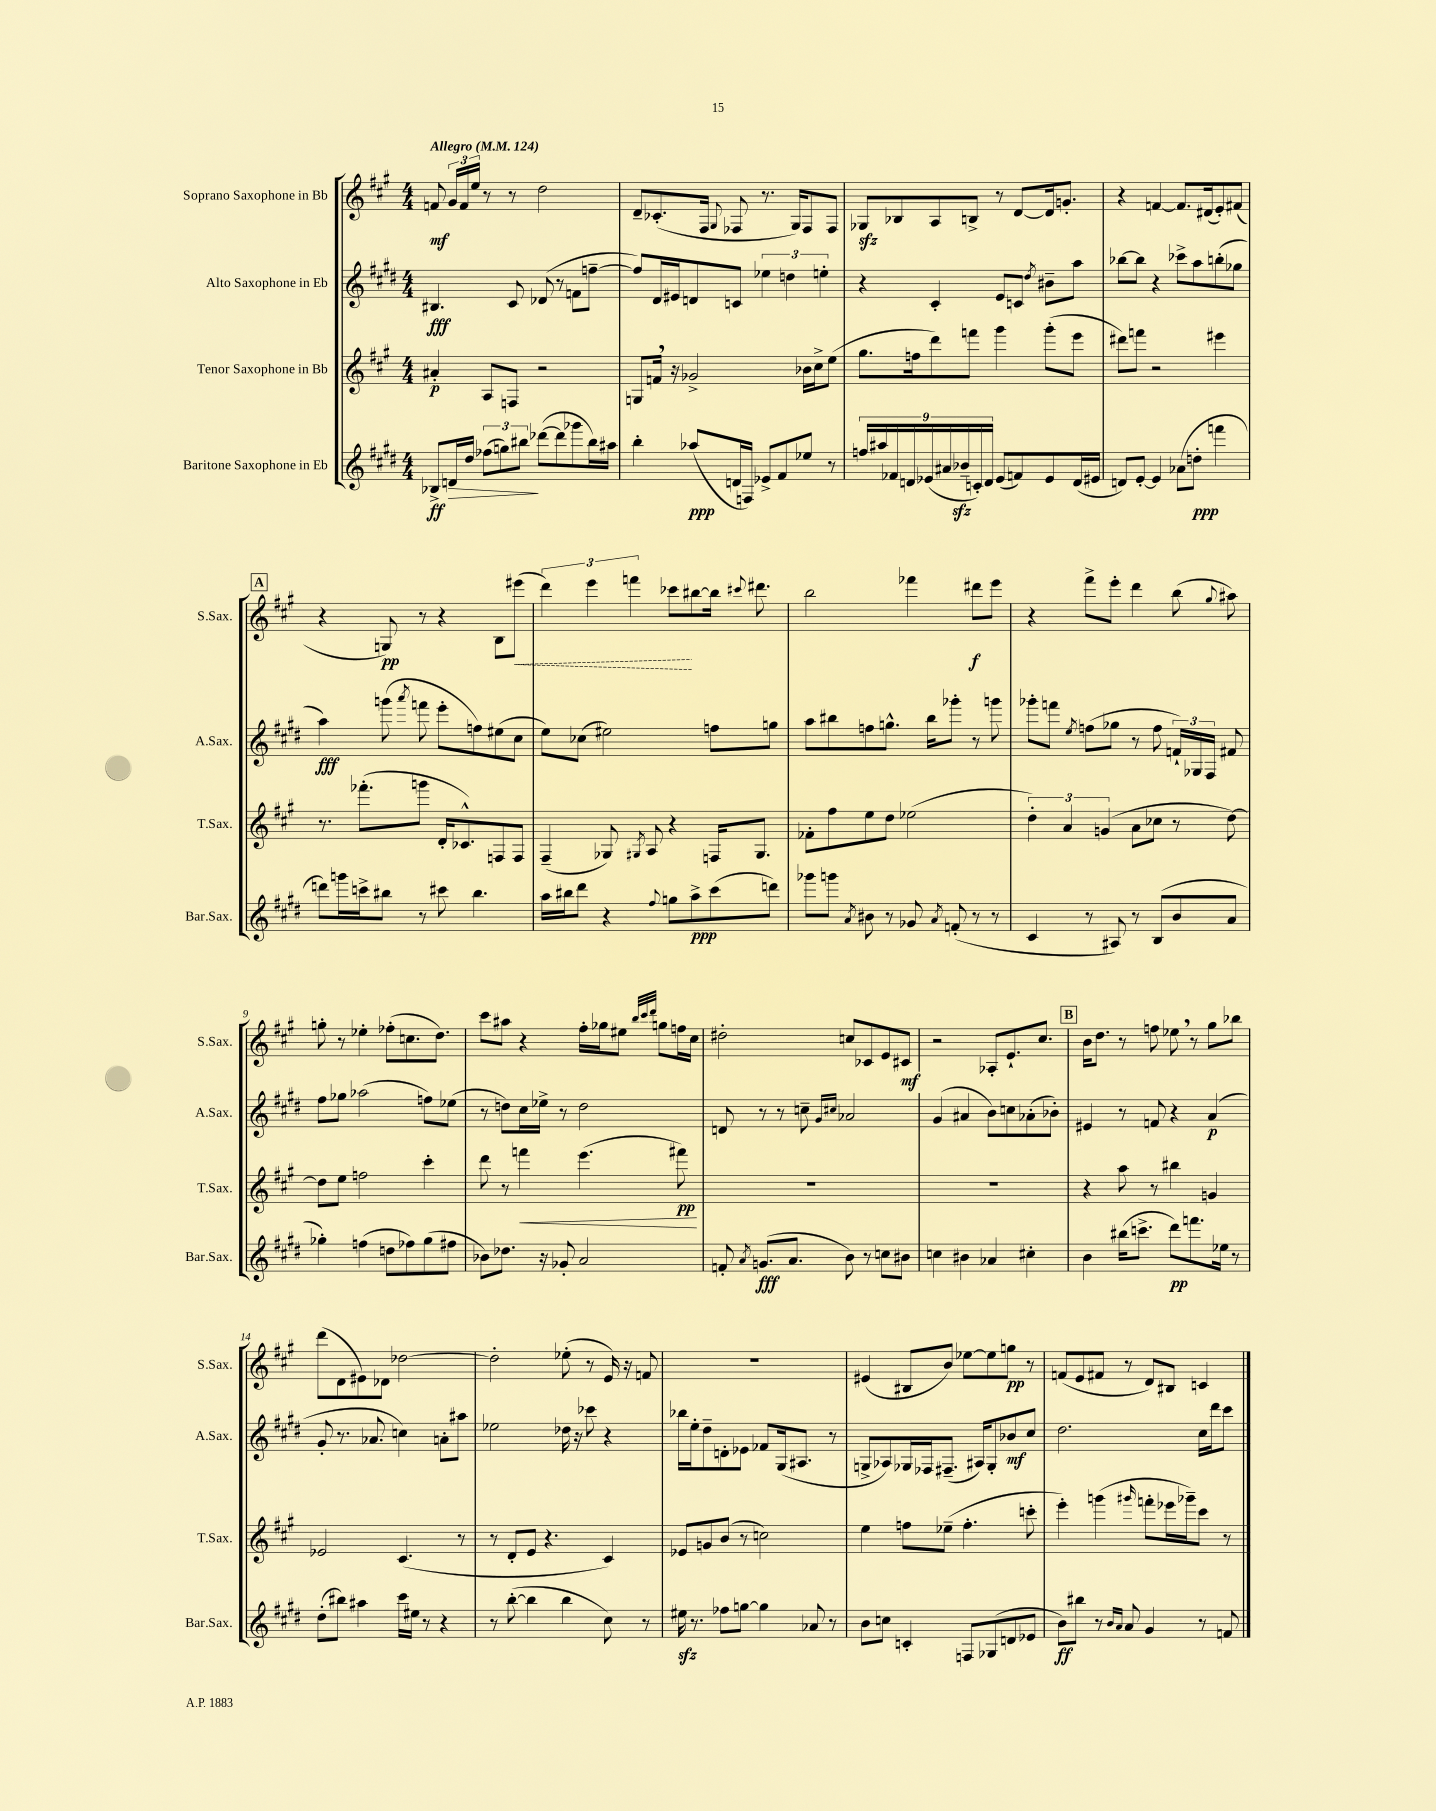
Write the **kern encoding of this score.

**kern	**dynam	**kern	**dynam	**kern	**dynam	**kern	**dynam
*part4	*part4	*part3	*part3	*part2	*part2	*part1	*part1
*staff4	*staff4	*staff3	*staff3	*staff2	*staff2	*staff1	*staff1
*I"Baritone Saxophone in Eb	*	*I"Tenor Saxophone in Bb	*	*I"Alto Saxophone in Eb	*	*I"Soprano Saxophone in Bb	*
*I'Bar.Sax.	*	*I'T.Sax.	*	*I'A.Sax.	*	*I'S.Sax.	*
*clefG2	*	*clefG2	*	*clefG2	*	*clefG2	*
*k[f#c#g#d#]	*	*k[f#c#g#]	*	*k[f#c#g#d#]	*	*k[f#c#g#]	*
*M4/4	*	*M4/4	*	*M4/4	*	*M4/4	*
*MM124	*	*MM124	*	*MM124	*	*MM124	*
=1	=1	=1	=1	=1	=1	=1	=1
!	!	!	!	!	!	!LO:TX:a:B:t=Allegro	!
8B-X^/L	ff	4a#X'/	p	4.B#X/	fff	8fn/	mf
!	!LO:HP:b	!	!	!	!	!	!
16dn/L	>	.	.	.	.	24g#/LL	.
.	.	.	.	.	.	24f/	.
16dd#/JJ	.	.	.	.	.	.	.
.	.	.	.	.	.	24ee/JJ	.
(12ff-X\L	.	8A/L	.	.	.	8r	.
12ggn\)	.	.	.	.	.	.	.
.	.	8Fn/J	.	8c#/	.	8r	.
12bb#X\J	.	.	.	.	.	.	.
([8ddd-X\L	]	2r	.	(8d-X/	.	2dd\	.
8ddd-\]	.	.	.	8r	.	.	.
8ggg-X\	.	.	.	8fn\L	.	.	.
16bb#\L)	.	.	.	[8ffn~\J	.	.	.
16aa#X\JJ	.	.	.	.	.	.	.
=2	=2	=2	=2	=2	=2	=2	=2
4bb'\	.	8Gn/L	.	8ff/L])	.	8d~/L	.
.	.	16fn,/Jk	.	16d#/L	.	(8.c-X'/	.
.	.	16r	.	16e#X/J	.	.	.
(8aa-X/L	ppp	2g-X^/	.	8dn/	.	.	.
.	.	.	.	.	.	16F#/Jk	.
.	.	.	.	.	.	8qqG#/	.
16dn/L	.	.	.	8cn/J	.	8F-X/	.
16Fn/JJ)	.	.	.	.	.	.	.
8e-X^/L	.	.	.	6ee-X\	.	8.r	.
8f#/	.	.	.	.	.	.	.
.	.	.	.	6ddn\	.	.	.
.	.	.	.	.	.	16G#/KL)	.
8ee-X/J	.	16b-X\LL	.	.	.	8F-/	.
.	.	16cc#^\J	.	.	.	.	.
.	.	.	.	6een'\	.	.	.
8r	.	(8ee\J	.	.	.	8F-/J	.
=3	=3	=3	=3	=3	=3	=3	=3
18ffn/LL	.	8.gg#\L	.	4r	.	8G-Xzz/L	.
18aa#X/	.	.	.	.	.	.	.
18f-X/	.	.	.	.	.	.	.
.	.	.	.	.	.	8B-X/	.
18dn/	.	.	.	.	.	.	.
.	.	16ffn\k	.	.	.	.	.
(18e-X/	.	.	.	.	.	.	.
.	.	8ddd\)	.	4c#'/	.	8A/	.
18a#X/	.	.	.	.	.	.	.
18b-Xzz~/	.	.	.	.	.	.	.
.	.	8fffn\J	.	.	.	8Bn^/J	.
18cn'/)	.	.	.	.	.	.	.
18d/JJ	.	.	.	.	.	.	.
(8e-/L	.	4ggg#\	.	8e/L	.	8r	.
8fn/)	.	.	.	8cn/J	.	[8d/L	.
.	.	.	.	8qdd#/	.	.	.
8e-/	.	(8ggg#'\L	.	8b#X~\L	.	16d/k]	.
.	.	.	.	.	.	8.gn'/J	.
(16d/L	.	8eee\J	.	8aa\J	.	.	.
16e#X/JJ	.	.	.	.	.	.	.
=4	=4	=4	=4	=4	=4	=4	=4
8dn/L)	.	8ddd#X\L)	.	[8bb-X\L	.	4r	.
[8e'/J	.	8fffn\J	.	8bb-\J]	.	.	.
4e/]	.	2r	.	4r	.	[4fn/	.
(8a-X\L	.	.	.	8ccc-X^\L	.	8.f/L]	.
8ddn'\J	ppp	.	.	8aa\	.	.	.
.	.	.	.	.	.	(16d#X/k	.
4fffn\	.	4eee#X\	.	(8bbn'\	.	8e'/)	.
.	.	.	.	8gg-X\J	.	(8f#X/J	.
!!LO:LB:g=z
!!LO:REH:place=s1:t=A
=5	=5	=5	=5	=5	=5	=5	=5
8dddn\L)	.	8.r	.	4aa\)	fff	4r	.
16gggn\L	.	.	.	.	.	.	.
16cccn^\J	.	(8.fff-X'\L	.	.	.	.	.
8bb#X\J	.	.	.	(8gggn\	.	8Gn/)	pp
.	.	.	.	8qaaa/	.	.	.
8r	.	8gggn\J	.	8fffn\	.	8r	.
8ccc#X\	.	16d'/KL	.	8eee'\L	.	4r	.
.	.	8.c-X^^/)	.	.	.	.	.
4.bb#\	.	.	.	8ffn\)	.	.	.
.	.	8Fn/	.	(8ee#X\	.	8B\L	.
!	!	!	!	!	!	!	!LO:HP:b
.	.	8F/J	.	8cc#\J	.	(8eee#X\J	<
=6	=6	=6	=6	=6	=6	=6	=6
16aa\LL	.	(4F#~/	.	8ee\L)	.	6ddd\)	.
16bb#X\J	.	.	.	.	.	.	.
8ddd#\J	.	.	.	(8cc-X\J	.	.	.
.	.	.	.	.	.	6eee\	.
4r	.	8G-X/)	.	2ee#X\)	.	.	.
.	.	.	.	.	.	6fffn\	.
.	.	8qG#X/	.	.	.	.	.
.	.	8A/	.	.	.	.	.
8qqff#/	.	.	.	.	.	.	.
8ggn\L	.	4r	.	.	.	8ccc-X\L	.
8aa^\	ppp	.	.	.	.	[8bb#X\	[
(8ccc#\	.	16Fn/KL	.	8ffn\L	.	16bb#\Jk]	.
.	.	.	.	.	.	8qqccc#X/	.
.	.	8.G#/J	.	.	.	8.ddd#X\	.
8dddn\J)	.	.	.	8ggn\J	.	.	.
=7	=7	=7	=7	=7	=7	=7	=7
8ggg-X\L	.	8f-X'\L	.	8aa\L	.	2bb\	.
8gggn\J	.	8ff#\	.	8bb#X\	.	.	.
8qa/	.	.	.	.	.	.	.
8b#X\	.	8ee\	.	8ffn\	.	.	.
8r	.	8dd\J	.	8.ggn^^\J	.	.	.
8g-X/	.	(2ee-X\	.	.	.	4fff-X\	.
.	.	.	.	16bb#\KL	.	.	.
8qa/	.	.	.	.	.	.	.
(8fn'/	.	.	.	8ggg-X'\J	.	.	.
8r	.	.	.	8r	.	8ddd#X\L	f
8r	.	.	.	8gggn\	.	8eee\J	.
=8	=8	=8	=8	=8	=8	=8	=8
4c#/	.	6dd'\)	.	8ggg-X'\L	.	4r	.
.	.	.	.	8fffn\J	.	.	.
.	.	6a/	.	.	.	.	.
.	.	.	.	8qee/	.	.	.
8r	.	.	.	(8ffn\L	.	8fff#^\L	.
.	.	(6gn/	.	.	.	.	.
8A#X/)	.	.	.	8gg-X\J	.	8eee'\J	.
8r	.	8a\L	.	8r	.	4ddd\	.
(8B/L	.	8cc-X\J	.	8ff\	.	.	.
8b/	.	8r	.	24fn`/LL)	.	(8bb\	.
.	.	.	.	24G-X/	.	.	.
.	.	.	.	24F#/JJ	.	.	.
.	.	.	.	.	.	8qqgg#/	.
8a/J	.	[8dd\)	.	8f#X/	.	8aa#X\)	.
!!LO:LB:g=z
=9	=9	=9	=9	=9	=9	=9	=9
4gg-X'\)	.	8dd\L]	.	8ff#\L	.	8ggn'\	.
.	.	8ee\J	.	8gg-X\J	.	8r	.
(4ffn\	.	2ffn\	.	(2aa-X\	.	4ee-X'\	.
8ddn\L	.	.	.	.	.	(8ff-X'\L	.
8ff-X\)	.	.	.	.	.	8.ccn\	.
(8gg-\	.	4ccc#'\	.	8ffn\L)	.	.	.
.	.	.	.	.	.	8.dd\J)	.
8ff#X\J	.	.	.	(8ee-X\J	.	.	.
=10	=10	=10	=10	=10	=10	=10	=10
8b-X\L)	.	8ddd\	.	8r	.	8ccc#\L	.
8.dd-X\J	.	8r	.	8ddn\L)	.	8aa#X\J	.
!	!	!	!LO:HP:b	!	!	!	!
.	.	4fffn\	<	16cc#\L	.	4r	.
16r	.	.	.	16ee-X^\JJ	.	.	.
8g-X'/	.	.	.	8r	.	.	.
2a/	.	(4.eee\	.	2dd\	.	16ff#'\LL	.
.	.	.	.	.	.	16gg-X\J	.
.	.	.	.	.	.	8ee#X\J	.
.	.	.	.	.	.	32qqbb/LLL	.
.	.	.	.	.	.	32qqccc#/	.
.	.	.	.	.	.	32qqddd/JJJ	.
.	.	.	.	.	.	8ggn\L	.
.	.	8fff#X\)	pp	.	.	16ffn\L	.
.	.	.	.	.	.	16cc#\JJ	.
.	.	.	[	.	.	.	.
=11	=11	=11	=11	=11	=11	=11	=11
8fn'/	.	1r	.	8dn/	.	2dd#X'\	.
8qa/	.	.	.	.	.	.	.
(8.gn/L	fff	.	.	8r	.	.	.
.	.	.	.	8r	.	.	.
8.a/J	.	.	.	.	.	.	.
.	.	.	.	8ccn~\	.	.	.
.	.	.	.	16qqg#/LL	.	.	.
.	.	.	.	16qqcc#X/JJ	.	.	.
8b\)	.	.	.	2a-X/	.	8ccn/L	.
8r	.	.	.	.	.	8c-X/	.
8ccn\L	.	.	.	.	.	8e/	.
8b#X\J	.	.	.	.	.	8c#X/J	mf
=12	=12	=12	=12	=12	=12	=12	=12
4ccn\	.	1r	.	(4g#/	.	2r	.
4b#X\	.	.	.	4a#X/	.	.	.
4a-X/	.	.	.	8b\L)	.	8A-X'/L	.
.	.	.	.	8ccn\	.	8.e`/	.
4cc#X'\	.	.	.	(8a-X'\	.	.	.
.	.	.	.	.	.	8.cc#/J	.
.	.	.	.	8b-X'\J)	.	.	.
!!LO:REH:place=s1:t=B
=13	=13	=13	=13	=13	=13	=13	=13
4b\	.	4r	.	4e#X/	.	16b\KL	.
.	.	.	.	.	.	8.dd\J	.
(16bb#X\KL	.	8aa\	.	8r	.	8r	.
8.cccn^\J	.	.	.	.	.	.	.
.	.	8r	.	8fn/	.	8ffn\	.
8ddd#\L)	pp	4bb#X\	.	4r	.	8ee-X,\	.
8.fffn\	.	.	.	.	.	8r	.
.	.	4gn/	.	(4a/	p	8gg#\L	.
16ee-X\Jk	.	.	.	.	.	.	.
8r	.	.	.	.	.	8bb-X\J	.
!!LO:LB:g=z
=14	=14	=14	=14	=14	=14	=14	=14
(8dd#'\L	.	2e-X/	.	8g#'/	.	(8ddd\L	.
8bb#X\J)	.	.	.	8.r	.	8d\	.
4aa#X\	.	.	.	.	.	8e#X\)	.
.	.	.	.	8.a-X/	.	.	.
.	.	.	.	.	.	8d-X\J	.
16ccc#\LL	.	(4.c#/	.	4ccn\)	.	[2dd-X\	.
16ee#X\JJ	.	.	.	.	.	.	.
8r	.	.	.	.	.	.	.
4r	.	.	.	8an'\L	.	.	.
.	.	8r	.	8aa#X\J	.	.	.
=15	=15	=15	=15	=15	=15	=15	=15
8r	.	8r	.	2ee-X\	.	2dd-'\]	.
([8bb'\	.	8d'/L	.	.	.	.	.
4bb\]	.	8e/J	.	.	.	.	.
.	.	4.r	.	.	.	.	.
4bb\	.	.	.	16dd-X\	.	(8ee-X'\	.
.	.	.	.	16r	.	.	.
.	.	.	.	8ccc-X\	.	8r	.
8cc#\)	.	4c#/)	.	4r	.	16e/)	.
.	.	.	.	.	.	16r	.
8r	.	.	.	.	.	8fn/	.
=16	=16	=16	=16	=16	=16	=16	=16
16ee#Xzz\	.	8e-X/L	.	16bb-X\LL	.	1r	.
8.r	.	.	.	16ee'\J	.	.	.
.	.	8gn/	.	8dd#~\	.	.	.
8ff-X\L	.	(8b/J	.	8dn'\	.	.	.
[8ggn\J	.	8r	.	8e-X\J	.	.	.
4gg\]	.	2ccn\)	.	8f-X/L	.	.	.
.	.	.	.	(16G#/k	.	.	.
.	.	.	.	8.A#X/J	.	.	.
8a-X/	.	.	.	.	.	.	.
8r	.	.	.	8r	.	.	.
=17	=17	=17	=17	=17	=17	=17	=17
8b\L	.	4ee\	.	8Gn^/L	.	(4e#X/	.
8ccn\J	.	.	.	8A-X/)	.	.	.
4cn'/	.	8ffn\L	.	16G-X/L	.	8B#X/L	.
.	.	.	.	16F-X/J	.	.	.
.	.	(8ee-X~\J	.	(8.F#X~/J	.	8b/J)	.
8Fn/L	.	4.ff'\	.	.	.	[8ee-X\L	.
.	.	.	.	16A#X/KL)	.	.	.
(8G-X/	.	.	.	8G-'/	.	8ee-\]	.
8dn/	.	.	.	8b-X/	mf	8ggn\J	pp
8e-X/J	.	8cccn'\	.	8cc#/J	.	8r	.
=18	=18	=18	=18	=18	=18	=18	=18
8b\L)	ff	4eee'\)	.	2.dd#\	.	(8fn/L	.
8bb#X\J	.	.	.	.	.	8e/	.
8r	.	(4gggn\	.	.	.	8f#X/J	.
16qqb/LL	.	.	.	.	.	.	.
16qqa/JJ	.	.	.	.	.	.	.
8a/	.	.	.	.	.	8r	.
.	.	16qqggg#X/	.	.	.	.	.
4g#/	.	8fffn'\L	.	.	.	8d/L)	.
.	.	16eee-X\L	.	.	.	8B#X/J	.
.	.	16ggg-X~\J)	.	.	.	.	.
8r	.	8ccc#\J	.	16cc#\LL	.	4cn/	.
.	.	.	.	16ddd#\J	.	.	.
8fn/	.	8r	.	8ccc#\J	.	.	.
==	==	==	==	==	==	==	==
*-	*-	*-	*-	*-	*-	*-	*-
